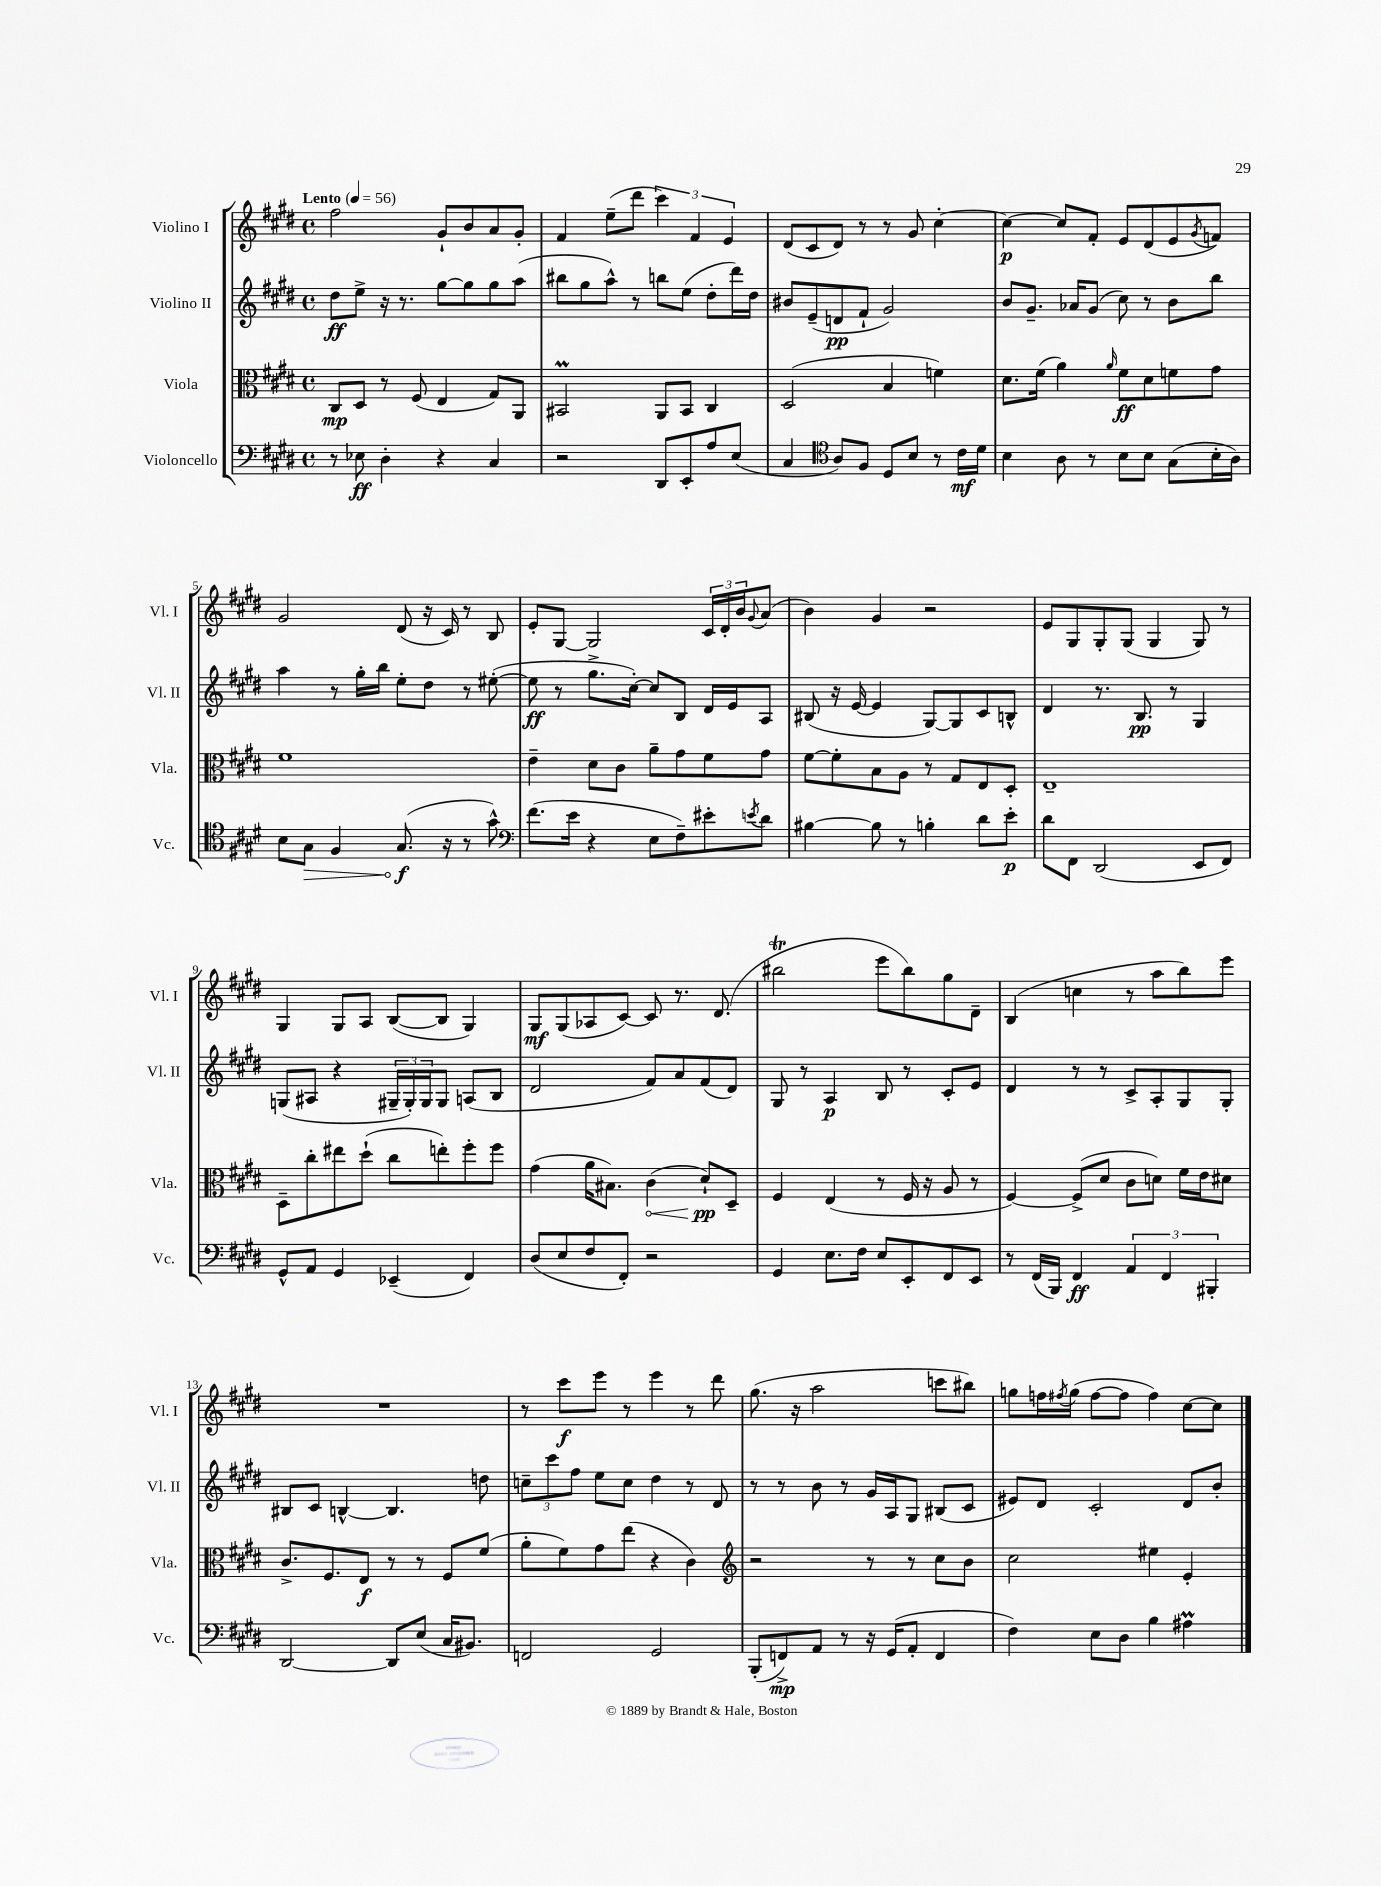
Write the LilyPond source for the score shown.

<<
\new StaffGroup <<
\new Staff = "s0" \with { instrumentName = "Violino I" shortInstrumentName = "Vl. I" } {
    \clef treble \key e \major \defaultTimeSignature \time 4/4 \tempo "Lento" 4 = 56
    fis''2 gis'8-! b'8 a'8 gis'8-. |
    fis'4 e''8--( dis'''8 \tuplet 3/2 { cis'''4) fis'4 e'4 } |
    dis'8( cis'8 dis'8) r8 r8 gis'8 cis''4~-. |
    cis''4~\p cis''8 fis'8-. e'8 dis'8( e'8 \acciaccatura { gis'8 } f'8) |
    gis'2 dis'8( r16 cis'16) r8 b8 |
    e'8-. gis8~ gis2 \tuplet 3/2 { cis'16 dis'16-. b'16 } \appoggiatura { gis'8 } a'8( |
    b'4) gis'4 r2 |
    e'8 gis8 gis8-. gis8( gis4 gis8) r8 |
    gis4 gis8 a8 b8~( b8 gis4) |
    gis8\mf gis8( aes8 cis'8~) cis'8 r8. dis'8.( |
    bis''2\trill e'''8 bis''8) gis''8 dis'8-- |
    b4( c''4 r8 a''8 b''8) e'''8 |
    R1 |
    r8 cis'''8\f e'''8 r8 e'''4 r8 dis'''8 |
    gis''8.( r16 a''2 c'''8 bis''8) |
    g''8 f''16 \acciaccatura { fis''8 } g''16( fis''8~ fis''8 fis''4) cis''8~ cis''8 \bar "|." |
}
\new Staff = "s1" \with { instrumentName = "Violino II" shortInstrumentName = "Vl. II" } {
    \clef treble \key e \major \defaultTimeSignature \time 4/4
    dis''8\ff e''8-> r16 r8. gis''8~ gis''8 gis''8 a''8( |
    bis''8 gis''8 a''8-^) r8 b''8 e''8( dis''8-. dis'''16) dis''16 |
    bis'8 e'8--( d'8\pp fis'8-! gis'2) |
    b'8 gis'8.-- aes'16 gis'8( cis''8) r8 b'8 b''8 |
    a''4 r8 gis''16-. b''16 e''8-. dis''8 r8 eis''8~-.( |
    eis''8\ff r8 gis''8.-> cis''16~-.) cis''8 b8 dis'16 e'16 a8 |
    bis8( r16 e'16~ e'4 gis8~) gis8 cis'8 b8-^ |
    dis'4 r8. b8.\pp r8 gis4 |
    g8( ais8 r4 \tuplet 3/2 { gis16-- gis16-.) gis16 } gis8 a8( b8 |
    dis'2 fis'8) a'8 fis'8( dis'8) |
    gis8 r8 a4\p b8 r8 cis'8-. e'8 |
    dis'4 r8 r8 cis'8-> a8-. gis8 gis8-. |
    bis8 cis'8 b4~-^ b4. d''8 |
    \tuplet 3/2 { c''8-- cis'''8 fis''8 } e''8 c''8 dis''4 r8 dis'8 |
    r8 r8 b'8 r8 gis'16 a16 gis8 bis8( cis'8 |
    eis'8) dis'8 cis'2-. dis'8 b'8-. \bar "|." |
}
\new Staff = "s2" \with { instrumentName = "Viola" shortInstrumentName = "Vla." } {
    \clef alto \key e \major \defaultTimeSignature \time 4/4
    cis8\mp dis8 r8 fis8( e4 gis8) a,8 |
    bis,2\prall a,8 bis,8 cis4 |
    dis2( b4 f'4) |
    dis'8. fis'16( a'4) \grace { a'16 } fis'8\ff dis'8 f'8 gis'8 |
    fis'1 |
    e'4-- dis'8 cis'8 a'8-- gis'8 fis'8 gis'8 |
    fis'8~ fis'8-. b8 a8 r8 gis8 e8 dis8-. |
    e1-- |
    dis8-- cis''8-. eis''8 dis''8-!( cis''8 e''8-.) fis''8-. fis''8 |
    gis'4( a'16 bis8.) \once \override Hairpin.circled-tip = ##t cis'4\<( dis'8-!\pp\!) dis8-- |
    fis4 e4( r8 fis16 r16 a8 r8 |
    fis4~) fis8->( dis'8 cis'8 d'8) fis'16 e'16 dis'8 |
    cis'8.-> fis8. e8\f r8 r8 fis8 fis'8( |
    a'8-. fis'8) gis'8 e''8( r4 cis'4) |
    \clef treble r2 r8 r8 cis''8 b'8 |
    cis''2 eis''4 e'4-. \bar "|." |
}
\new Staff = "s3" \with { instrumentName = "Violoncello" shortInstrumentName = "Vc." } {
    \clef bass \key e \major \defaultTimeSignature \time 4/4
    r8 ees8\ff dis4-. r4 cis4 |
    r2 dis,8 e,8-. a8 e8( |
    cis4 \clef tenor a8) fis8 dis8 b8 r8 cis'16\mf dis'16 |
    b4 a8 r8 b8 b8 gis8( b16-. a16) |
    b8 \once \override Hairpin.circled-tip = ##t gis8\> fis4 gis8.\f\!( r16 r8 gis'8-^) |
    \clef bass fis'8.( e'16 r4 e8 fis8--) eis'8-. \acciaccatura { e'8 } dis'8 |
    bis4~ bis8 r8 b4-. dis'8 e'8-.\p |
    dis'8 fis,8 dis,2( e,8 fis,8) |
    gis,8-^ a,8 gis,4 ees,4--( fis,4) |
    dis8( e8 fis8 fis,8-.) r2 |
    gis,4 e8. fis16 e8 e,8-. fis,8 e,8 |
    r8 fis,16( b,,16) fis,4\ff \tuplet 3/2 { a,4 fis,4 bis,,4-. } |
    dis,2~ dis,8 e8( cis16 bis,8.) |
    f,2 gis,2 |
    b,,8-.( f,8->\mp) a,8 r8 r16 gis,16( a,8-. f,4 |
    fis4) e8 dis8 b4 ais4\prall \bar "|." |
}
>>
>>
